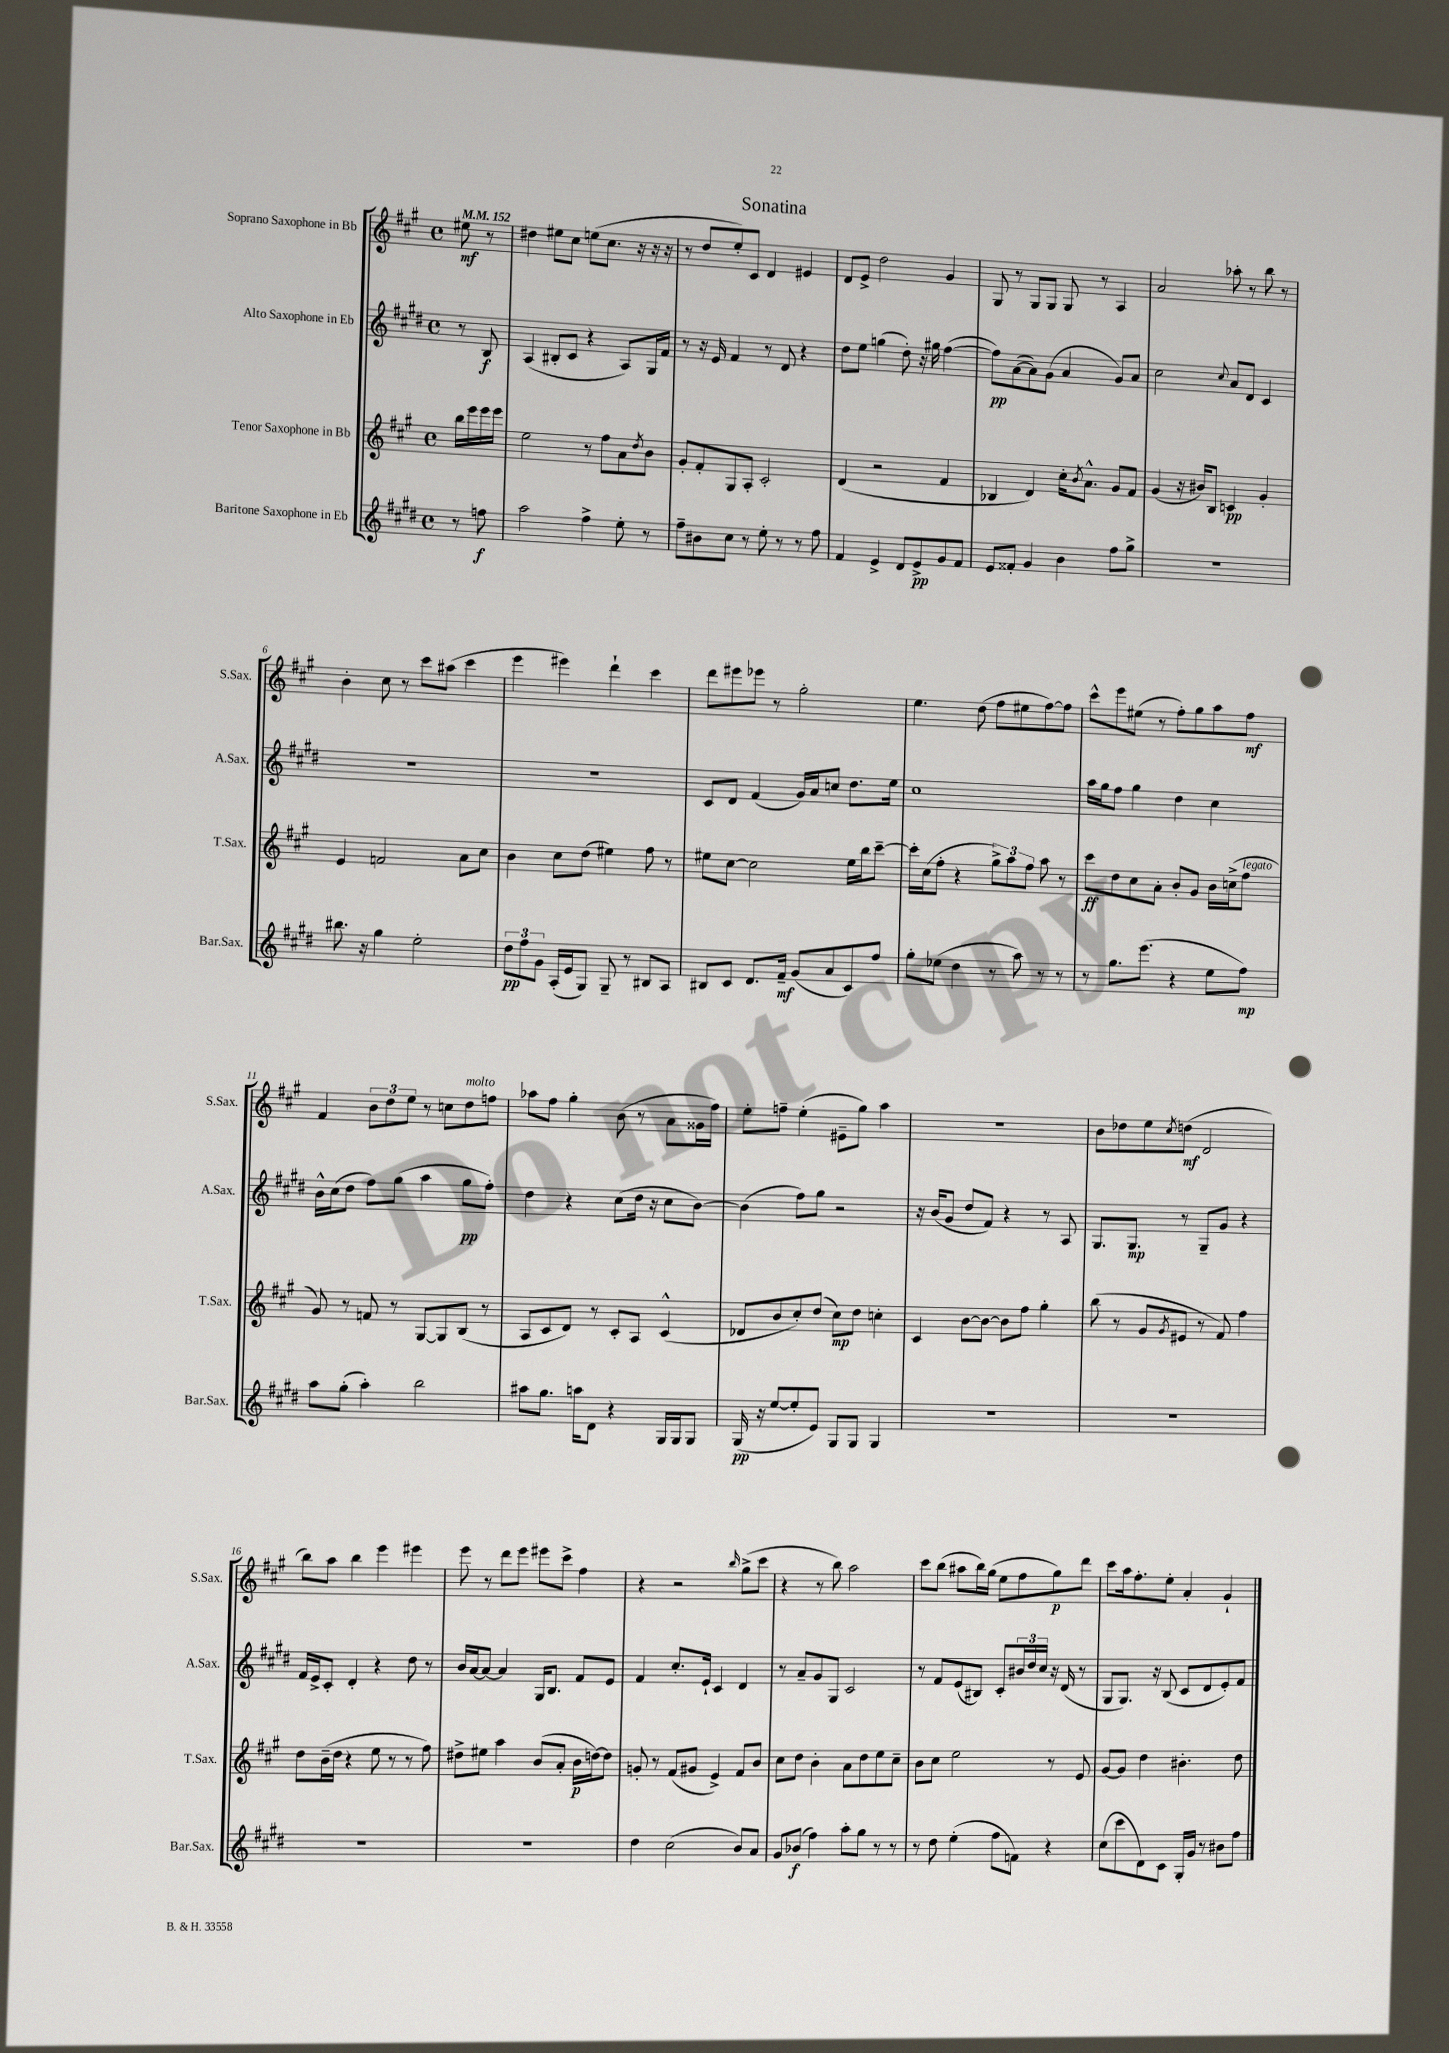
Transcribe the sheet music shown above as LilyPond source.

\header { title = "Sonatina" }
<<
\new StaffGroup <<
\new Staff = "s0" \with { instrumentName = "Soprano Saxophone in Bb" shortInstrumentName = "S.Sax." } {
    \clef treble \key a \major \defaultTimeSignature \time 4/4 \partial 4 \tempo 4 = 152
    eis''8\mf r8 |
    dis''4 eis''8 cis''8 e''8( cis''8. r16 r16 r16 |
    r8 d''8 e''8-.) cis'8 d'4 eis'4 |
    d'8 e'8-> d''2 gis'4 |
    gis8 r8 gis8 gis8 gis8 r8 a4 |
    a'2 aes''8-. r8 b''8 r8 |
    b'4-. cis''8 r8 cis'''8 ais''8( cis'''4 |
    e'''4 eis'''4) d'''4-! cis'''4 |
    d'''8 eis'''8 ees'''8 r8 gis''2-. |
    e''4. d''8( fis''8 eis''8 fis''8~) fis''8 |
    cis'''8-^ e'''8 eis''8( r8 fis''8-.) gis''8 a''8 fis''8\mf |
    fis'4 \tuplet 3/2 { b'8 d''8 e''8 } r8 c''8 d''8^\markup { \italic "molto" } f''8 |
    aes''8 fis''8 gis''4-. b'8( r8 a'8 gisis'16 fis''16) |
    e''8-. f''8-- e''4-.( eis'8-- gis''8) a''4 |
    R1 |
    b'8 des''8 e''8 \acciaccatura { cis''8 } d''8\mf( d'2 |
    b''8) a''8 b''4 e'''4 eis'''4 |
    e'''8 r8 d'''8 e'''8 eis'''8 cis'''8-> fis''4 |
    r4 r2 \grace { b''16 } gis''8->( cis'''8 |
    r4 r8 b''8) a''2 |
    cis'''8 b''8( ais''8 b''16) gis''16( e''8 fis''8 gis''8\p) d'''8 |
    cis'''8 a''16 fis''8.-. e''8-. a'4-. gis'4-! \bar "|." |
}
\new Staff = "s1" \with { instrumentName = "Alto Saxophone in Eb" shortInstrumentName = "A.Sax." } {
    \clef treble \key e \major \defaultTimeSignature \time 4/4 \partial 4
    r8 b8\f |
    a4( bis8-. cis'8 r4 a8) gis16 fis'16 |
    r8 r16 e'16 fis'4 r8 dis'8 r4 |
    dis''8 e''8 g''4( dis''8-.) r16 gis''16 fis''4~( |
    fis''8\pp) a'8~( a'8) gis'8( a'4 gis'8) a'8 |
    cis''2 \appoggiatura { cis''8 } a'8 dis'8 cis'4 |
    R1 |
    R1 |
    cis'8 dis'8 fis'4( gis'16) a'16 c''8 dis''8. e''16 |
    cis''1 |
    a''16 gis''16 fis''8 gis''4 dis''4 cis''4 |
    b'16-^ cis''16( dis''8 fis''8) gis''8( a''4 gis''8\pp fis''8-.) |
    dis''4 r4 cis''8( dis''16 r16 cis''8 b'8~) |
    b'4( fis''8) gis''8 r2 |
    r16 b'16( gis'8 dis''8 fis'8) r4 r8 a8 |
    gis8. gis8.\mp r8 gis8-- gis'8 r4 |
    fis'16 e'16-> cis'8-. dis'4-. r4 dis''8 r8 |
    b'16 a'16~ a'8~ a'4 gis16 b8. fis'8 e'8 |
    fis'4 cis''8.-. e'16-! cis'4 dis'4 |
    r8 a'8-- gis'8 gis8 cis'2 |
    r8 fis'8 e'8( bis8) cis'8-. \tuplet 3/2 { bis'16 dis''16 cis''16 } r16 dis'16( r8 |
    gis8 gis8.) r16 b8( cis'8 dis'8 e'8-.) fis'8 \bar "|." |
}
\new Staff = "s2" \with { instrumentName = "Tenor Saxophone in Bb" shortInstrumentName = "T.Sax." } {
    \clef treble \key a \major \defaultTimeSignature \time 4/4 \partial 4
    b''16 e'''16 e'''16 e'''16 |
    e''2 r8 fis''8 a'8 \acciaccatura { d''8 } b'8 |
    gis'8-. fis'8-. gis8 a8-. cis'2-. |
    d'4( r2 fis'4 |
    bes4 d'4) cis''16-. \acciaccatura { b'8 } a'8.-^ gis'8 fis'8 |
    gis'4( r16 bis'16) b8 c'4\pp gis'4-. |
    e'4 f'2 a'8 cis''8 |
    b'4 cis''8 d''8( eis''4) fis''8 r8 |
    eis''8 cis''8~ cis''2 eis''16 b''16 cis'''8~-- |
    cis'''16-. cis''16( fis''8-. r4 \tuplet 3/2 { gis''8->) a''8 fis''8 } a''8 r8 |
    cis'''8\ff d''8 cis''8 a'8-. b'8-. gis'8 b'16 c''16->( fis''8^\markup { \italic "legato" } |
    gis'8) r8 f'8 r8 gis8~ gis8 b8( r8 |
    a8 cis'8 d'8) r8 cis'8-. a8 cis'4-^( |
    des'8 b'8 cis''8-.) d''8( cis''8\mp) d''8 c''4-. |
    cis'4 b'8~ b'8~ b'8 fis''8 gis''4-. |
    b''8( r8 gis'8 \acciaccatura { gis'8 } eis'8 r8 fis'8) fis''4 |
    d''8 b'16--( d''16 r4 e''8 r8 r8 fis''8) |
    dis''8-> eis''8 a''4 b'8( a'8-. b'16\p d''16~) d''8 |
    g'8-. r8 fis'8( gis'8 e'4->) fis'8 b'8 |
    cis''8 d''8 b'4-. a'8 d''8 e''8 cis''8-- |
    b'8 cis''8 e''2 r8 e'8 |
    gis'8~ gis'8 d''4 bis'4.-. d''8 \bar "|." |
}
\new Staff = "s3" \with { instrumentName = "Baritone Saxophone in Eb" shortInstrumentName = "Bar.Sax." } {
    \clef treble \key e \major \defaultTimeSignature \time 4/4 \partial 4
    r8 f''8\f |
    a''2 fis''4-> e''8-. r8 |
    fis''8-- bis'8 cis''8 r8 e''8-. r8 r8 fis''8 |
    fis'4 e'4-> dis'8 e'8->\pp gis'8 fis'8 |
    e'8 fisis'8-. gis'4 b'4 fis''8 gis''8-> |
    R1 |
    bis''8. r16 gis''4 e''2-. |
    \tuplet 3/2 { dis''8\pp fis''8 gis'8 } a16-.( e'16 gis8) gis8-- r8 bis8 a8 |
    bis8 cis'8 dis'8. fis'16--\mf gis'8( a'8 cis'8) fis''8 |
    gis''8-. ees''8( dis''4 r8 a''8) r8 r8 |
    r8 gis''8. e'''8.( r4 e''8 fis''8\mp) |
    a''8 gis''8-.( a''4-.) b''2 |
    ais''8 gis''8. a''16 dis'8 r4 gis16 gis16 gis8 |
    gis16\pp( r16 e''8~ e''8-. e'8) gis8 gis8 gis4 |
    R1 |
    R1 |
    R1 |
    R1 |
    dis''4 cis''2( b'8) a'8 |
    gis'8 bes'8\f( fis''4) a''8-. gis''8 r8 r8 |
    r8 dis''8 e''4-.( fis''8 f'8) r4 |
    cis''8( cis'''8 dis'8) cis'8 gis16-. gis'16 r8 bis'8 fis''8 \bar "|." |
}
>>
>>
